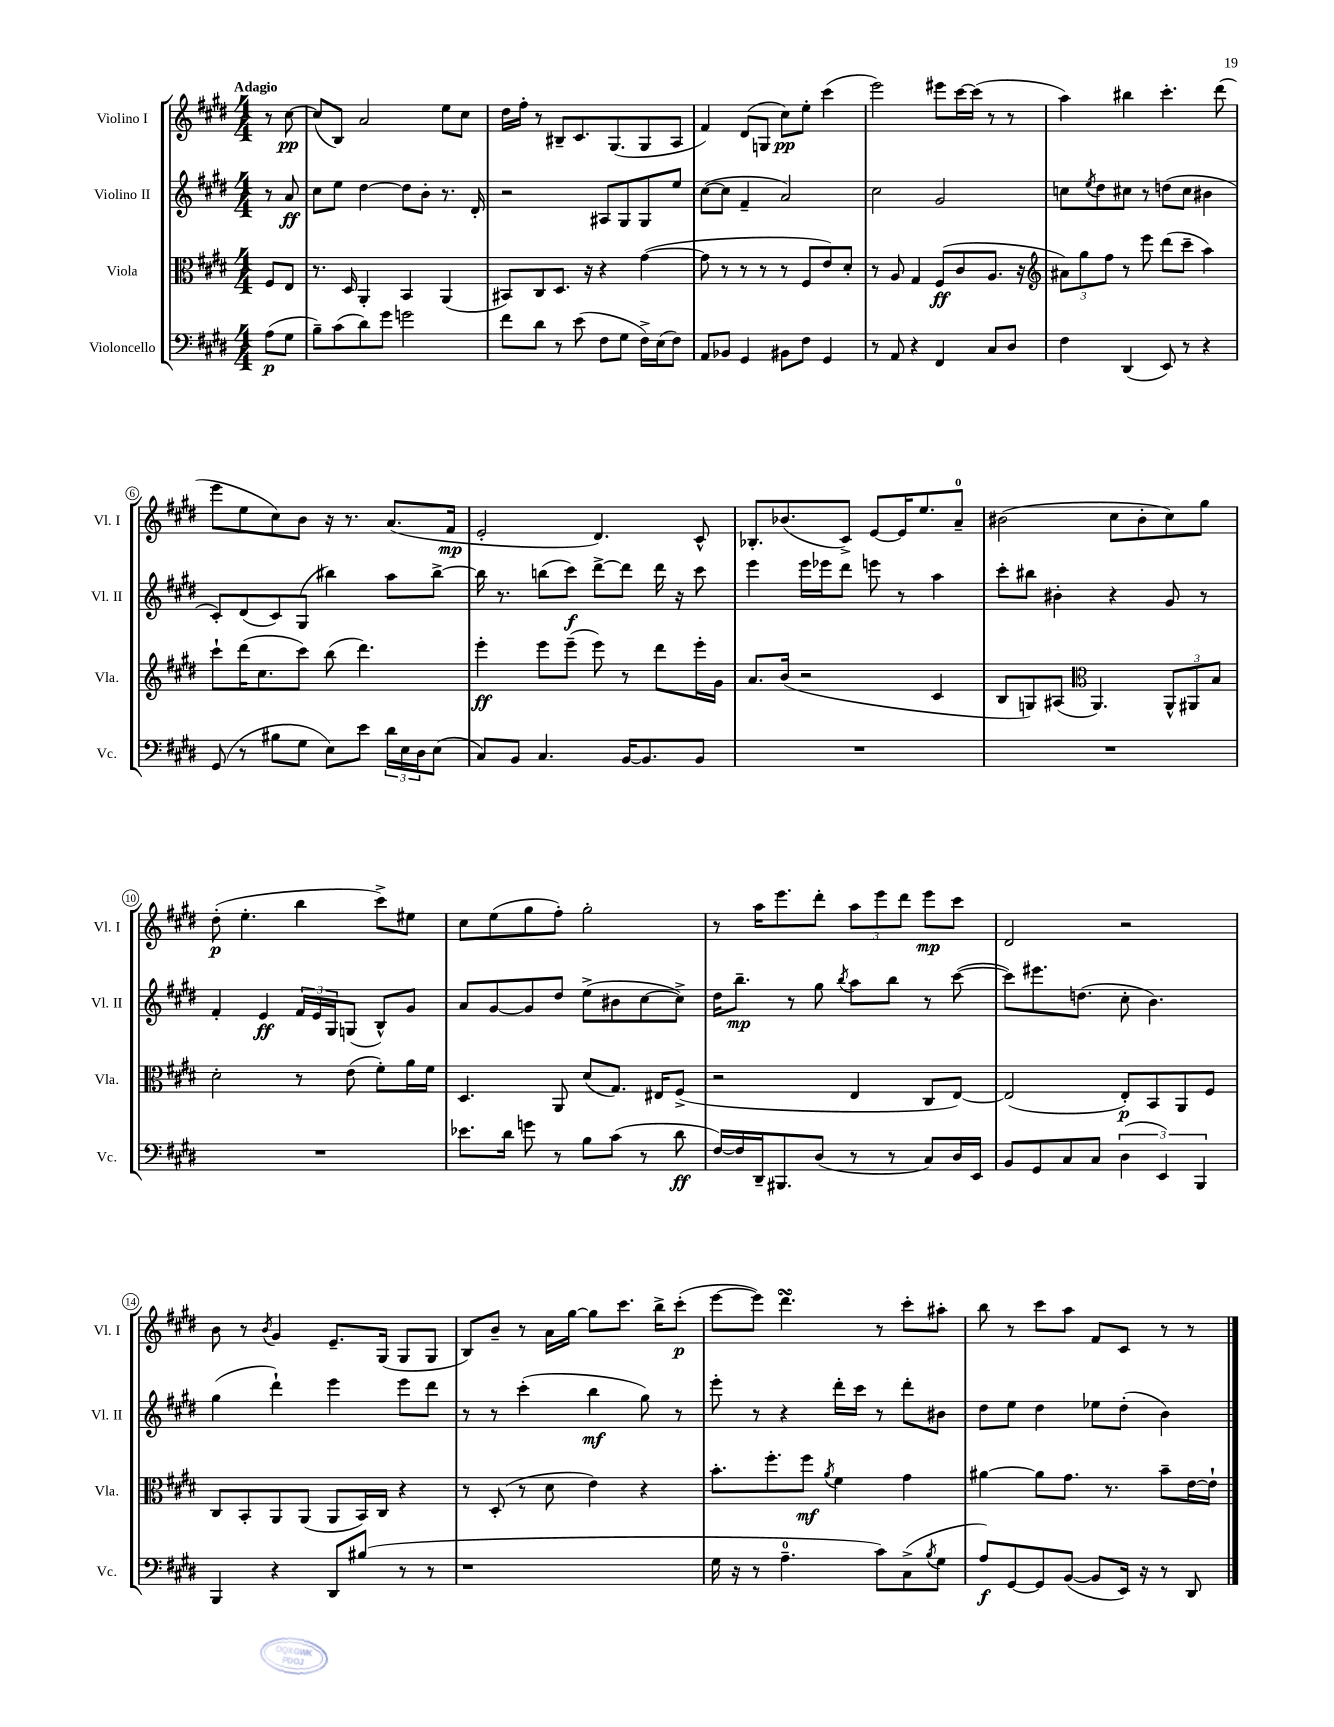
<<
\new StaffGroup <<
\new Staff = "s0" \with { instrumentName = "Violino I" shortInstrumentName = "Vl. I" } {
    \clef treble \key e \major \numericTimeSignature \time 4/4 \partial 4 \tempo "Adagio"
    r8 cis''8~\pp |
    cis''8( b8) a'2 e''8 cis''8 |
    dis''16 fis''16-. r8 bis8-- cis'8. gis8.( gis8 a8 |
    fis'4) dis'8( g8 cis''8\pp) e''8-. cis'''4( |
    e'''2) eis'''8 cis'''16~ cis'''16( r8 r8 |
    a''4) bis''4 cis'''4.-. dis'''8( |
    e'''8 e''8 cis''8) b'8 r16 r8. a'8.( fis'16\mp |
    e'2-. dis'4.) cis'8-^ |
    bes8.-. bes'8.( cis'8->) e'8~ e'16 e''8. a'8-0-- |
    bis'2( cis''8 bis'8-. cis''8) gis''8 |
    dis''8-.\p( e''4.-. b''4 cis'''8->) eis''8 |
    cis''8 e''8( gis''8 fis''8-.) gis''2-. |
    r8 a''16 e'''8. dis'''8-. \tuplet 3/2 { a''8 e'''8 dis'''8 } e'''8\mp cis'''8 |
    dis'2 r2 |
    b'8 r8 \acciaccatura { b'8 } gis'4 e'8.-- gis16( gis8 gis8 |
    b8) b'8-- r8 a'16 gis''16~ gis''8 cis'''8. b''16-> cis'''8-.\p( |
    e'''8~ e'''8) dis'''4.\turn r8 cis'''8-. ais''8-. |
    b''8 r8 cis'''8 a''8 fis'8 cis'8 r8 r8 \bar "|." |
}
\new Staff = "s1" \with { instrumentName = "Violino II" shortInstrumentName = "Vl. II" } {
    \clef treble \key e \major \numericTimeSignature \time 4/4 \partial 4
    r8 a'8\ff |
    cis''8 e''8 dis''4~ dis''8 b'8-. r8. dis'16-. |
    r2 ais8 gis8 gis8 e''8 |
    cis''8~( cis''8 fis'4-- a'2) |
    cis''2 gis'2 |
    c''8 \acciaccatura { e''8 } dis''8 cis''8 r8 d''8( cis''8 bis'4 |
    cis'8-.) dis'8( cis'8) gis8( bis''4) a''8 bis''8~-> |
    bis''16 r8. b''8( cis'''8\f) dis'''8~-> dis'''8 dis'''16 r16 cis'''8 |
    e'''4 e'''16 ees'''16 dis'''8 e'''8 r8 a''4 |
    cis'''8-. bis''8 bis'4-. r4 gis'8 r8 |
    fis'4-. e'4\ff \tuplet 3/2 { fis'16 e'16 gis16 } g8( b8-^) gis'8 |
    a'8 gis'8~ gis'8 dis''8 e''8->( bis'8 cis''8~ cis''8->) |
    dis''16 b''8.--\mp r8 gis''8 \acciaccatura { b''8 } a''8 b''8 r8 cis'''8~( |
    cis'''8) eis'''8. d''8.( cis''8-. b'4.) |
    gis''4( dis'''4-!) e'''4 e'''8 dis'''8 |
    r8 r8 cis'''4-.( b''4\mf gis''8) r8 |
    e'''8-. r8 r4 dis'''16-. cis'''16 r8 dis'''8-. bis'8 |
    dis''8 e''8 dis''4 ees''8 dis''8-.( b'4) \bar "|." |
}
\new Staff = "s2" \with { instrumentName = "Viola" shortInstrumentName = "Vla." } {
    \clef alto \key e \major \numericTimeSignature \time 4/4 \partial 4
    fis8 e8 |
    r8. dis16 a,4-. b,4 a,4( |
    bis,8) cis8 dis8. r16 r4 gis'4~( |
    gis'8 r8 r8 r8 r8 fis8 e'8) dis'8-. |
    r8 a8 gis4 fis8\ff( cis'8 a8. r16 |
    \clef treble \tuplet 3/2 { ais'8) gis''8 fis''8 } r8 e'''8 dis'''8( cis'''8-- a''4) |
    cis'''8-! dis'''16( cis''8. cis'''8) b''8( dis'''4.) |
    e'''4-.\ff e'''8 e'''8--( e'''8) r8 dis'''8 e'''16-. gis'16 |
    a'8. b'16( r2 cis'4 |
    b8 g8) ais8( \clef alto a,4.) \tuplet 3/2 { a,8-^ ais,8 b8 } |
    dis'2-. r8 e'8( fis'8-.) a'16 fis'16 |
    dis4. a,8 dis'8( gis8.) eis16 fis8->( |
    r2 e4 cis8 e8~) |
    e2( e8-.\p) b,8 a,8 fis8 |
    cis8 b,8-. a,8 a,8( a,8 b,16) cis16 r4 |
    r8 dis8-.( r8 dis'8 e'4) r4 |
    b'8.-. fis''8.-. fis''8\mf \acciaccatura { a'8 } fis'4 gis'4 |
    ais'4~ ais'8 gis'8. r8. b'8-- e'16~ e'16-! \bar "|." |
}
\new Staff = "s3" \with { instrumentName = "Violoncello" shortInstrumentName = "Vc." } {
    \clef bass \key e \major \numericTimeSignature \time 4/4 \partial 4
    a8\p( gis8 |
    b8--) cis'8( dis'8) gis'8 g'2 |
    fis'8 dis'8 r8 e'8( fis8 gis8 fis16->) e16( fis8) |
    a,8 bes,8 gis,4 bis,8 fis8 gis,4 |
    r8 a,8 r4 fis,4 cis8 dis8 |
    fis4 dis,4( e,8) r8 r4 |
    gis,8( r8 bis8 gis8 e8) e'8 \tuplet 3/2 { dis'16 e16 dis16 } e8( |
    cis8) b,8 cis4. b,16~ b,8. b,8 |
    R1 |
    R1 |
    R1 |
    ees'8. dis'16 g'8 r8 b8 cis'8( r8 dis'8\ff |
    fis16~) fis16 dis,16-- bis,,8. dis8( r8 r8 cis8) dis16 e,16 |
    b,8 gis,8 cis8 cis8 \tuplet 3/2 { dis4( e,4) b,,4 } |
    b,,4 r4 dis,8 bis8( r8 r8 |
    r1 |
    gis16 r16 r8 a4.-0-- cis'8) cis8->( \acciaccatura { b8 } gis8 |
    a8\f) gis,8~ gis,8 b,8~( b,8 e,16) r16 r8 dis,8 \bar "|." |
}
>>
>>
\layout { \context { \Score \override BarNumber.stencil = #(make-stencil-circler 0.1 0.3 ly:text-interface::print) } }
